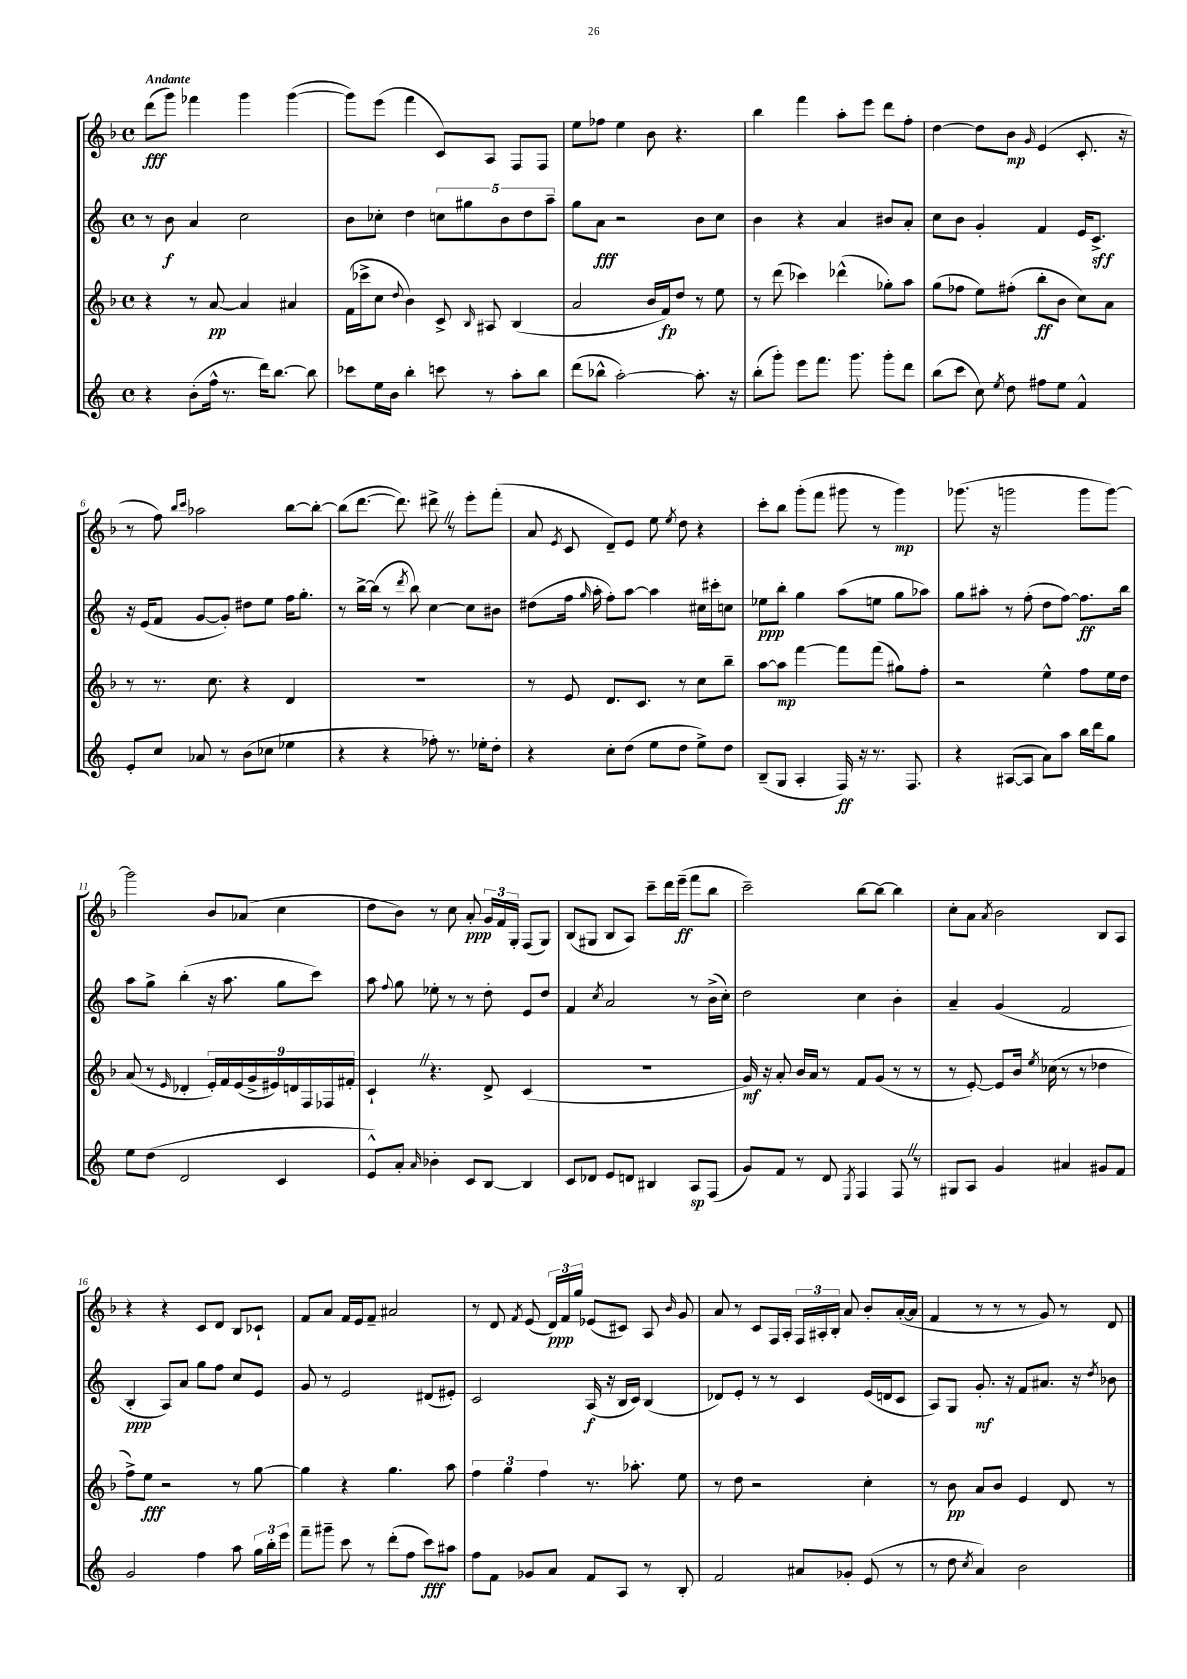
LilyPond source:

<<
\new StaffGroup <<
\new Staff = "s0" {
    \clef treble \key f \major \defaultTimeSignature \time 4/4 \tempo "Andante"
    \autoBeamOff d'''8[\fff( g'''8]) fes'''4 g'''4 g'''4~( |
    g'''8[) e'''8]( f'''4 c'8[) a8] f8[ f8] |
    e''8[ fes''8] e''4 bes'8 r4. |
    bes''4 f'''4 a''8[-. e'''8] d'''8[ f''8]-. |
    d''4~ d''8[ bes'8]\mp \grace { g'16 } e'4( c'8.-. r16 |
    r8 f''8) \grace { bes''16[ c'''16] } aes''2 bes''8[~ bes''8]~-. |
    bes''8[( d'''8.]~ d'''8.) dis'''8-> \once \override BreathingSign.text = \markup { \musicglyph "scripts.caesura.straight" } \breathe r8 e'''8[-. f'''8]-.( |
    a'8 \acciaccatura { e'8 } c'8 d'8[--) e'8] e''8 \acciaccatura { e''8 } d''8 r4 |
    c'''8[-. bes''8] g'''8[-.( f'''8] gis'''8 r8 gis'''4\mp) |
    ges'''8.( r16 g'''2 g'''8[ g'''8]~) |
    g'''2 bes'8[ aes'8]( c''4 |
    d''8[ bes'8]) r8 c''8 a'8-.\ppp \tuplet 3/2 { g'16[ f'16 g16]-. } f8[( g8]) |
    bes8[( gis8] bes8[ a8]) c'''8[-- d'''16 e'''16]--\ff( f'''8[ bes''8] |
    c'''2--) bes''8[~ bes''8]~ bes''4 |
    c''8[-. a'8] \acciaccatura { a'8 } bes'2 bes8[ a8] |
    r4 r4 c'8[ d'8] bes8[ ces'8]-! |
    f'8[ a'8] f'16[ e'16 f'8]-- ais'2 |
    r8 d'8 \acciaccatura { f'8 } e'8( \tuplet 3/2 { d'16[\ppp) f'16 g''16] } ees'8[( cis'8]) a8 \grace { bes'16 } g'8 |
    a'8 r8 c'8[ f16 a16]-. \tuplet 3/2 { f16[ ais16-. bes16]-. } a'8 bes'8[-. a'16~-.( a'16] |
    f'4 r8 r8 r8 g'8) r8 d'8 \bar "|." |
}
\new Staff = "s1" {
    \clef treble \key c \major \defaultTimeSignature \time 4/4
    \autoBeamOff r8 b'8\f a'4 c''2 |
    b'8[ ces''8]-. d''4 \tuplet 5/4 { c''8[ gis''8 b'8 d''8 a''8]-- } |
    g''8[ a'8]\fff r2 b'8[ c''8] |
    b'4 r4 a'4 bis'8[ a'8]-. |
    c''8[ b'8] g'4-. f'4 e'16[ c'8.]->\sff |
    r16 e'16[( f'8] g'8[~ g'8]-.) dis''8[ e''8] f''16[ g''8.]-. |
    r8 b''16[~-> b''16]( r8 \acciaccatura { d'''8 } b''8) c''4~ c''8[ bis'8] |
    dis''8[( f''16] \grace { g''16 } a''16-. f''8[-.) a''8]~ a''4 cis''16[ cis'''16-. c''8] |
    ees''8[\ppp b''8]-. g''4 a''8[( e''8] g''8[ aes''8]) |
    g''8[ ais''8]-. r8 f''8-.( d''8[ f''8]~) f''8.[\ff b''16] |
    a''8[ g''8]-> b''4-.( r16 a''8. g''8[ c'''8]) |
    a''8 \appoggiatura { f''8 } g''8 ees''8-. r8 r8 d''8-. e'8[ d''8] |
    f'4 \acciaccatura { c''8 } a'2 r8 b'16[->( c''16]-.) |
    d''2 c''4 b'4-. |
    a'4-- g'4( f'2 |
    b4-.\ppp a8[) a'8] g''8[ f''8] c''8[ e'8] |
    g'8 r8 e'2 dis'8[( eis'8]-.) |
    c'2 a16\f( r16 b16[ c'16]) b4( |
    des'8[) e'8]-. r8 r8 c'4 e'16[( d'16 c'8] |
    a8[) g8] g'8.-.\mf r16 f'8[ ais'8.] r16 \acciaccatura { d''8 } bes'8 \bar "|." |
}
\new Staff = "s2" {
    \clef treble \key f \major \defaultTimeSignature \time 4/4
    \autoBeamOff r4 r8 a'8~\pp a'4 ais'4 |
    f'16[( ces'''16-> c''8] \appoggiatura { d''8 } bes'4) c'8-> \grace { bes16 } ais8 bes4( |
    a'2 bes'16[ f'16\fp) d''8] r8 e''8 |
    r8 d'''8( ces'''4) des'''4-^( ges''8[-.) a''8] |
    g''8[( fes''8] e''8[) fis''8]-.( bes''8[-.\ff bes'8] c''8[) a'8] |
    r8 r8. c''8. r4 d'4 |
    R1 |
    r8 e'8 d'8.[ c'8.] r8 c''8[ bes''8]-- |
    a''8[~ a''8]\mp f'''4~ f'''8[ f'''8]( gis''8[) f''8]-. |
    r2 e''4-^ f''8[ e''16 d''16] |
    a'8( r8 \grace { e'16 } des'4-. \tuplet 9/8 { e'16[-.) f'16 e'16( g'16-> eis'16) d'16 f16 fes16 fis'16]-. } |
    c'4-! \once \override BreathingSign.text = \markup { \musicglyph "scripts.caesura.straight" } \breathe r4. d'8-> c'4( |
    R1 |
    g'16\mf) r16 a'8-. bes'16[ a'16] r8 f'8[ g'8]( r8 r8 |
    r8 e'8~-.) e'8[ bes'16] \acciaccatura { e''8 } ces''16( r8 r8 des''4 |
    f''8[->) e''8]\fff r2 r8 g''8~ |
    g''4 r4 g''4. a''8 |
    \tuplet 3/2 { f''4 g''4 f''4 } r8. aes''8.-. e''8 |
    r8 d''8 r2 c''4-. |
    r8 bes'8\pp a'8[ bes'8] e'4 d'8 r8 \bar "|." |
}
\new Staff = "s3" {
    \clef treble \key c \major \defaultTimeSignature \time 4/4
    \autoBeamOff r4 b'8[-.( f''16]-^ r8. d'''16[) b''8.]~ b''8 |
    ces'''8[ e''16 b'16] b''4-. c'''8 r8 a''8[-. b''8] |
    d'''8[( bes''8]-^ a''2~-.) a''8.-. r16 |
    b''8[-.( g'''8]-.) e'''8[ f'''8.] g'''8. g'''8[-. d'''8] |
    b''8[( c'''8] c''8) \acciaccatura { e''8 } d''8 fis''8[ e''8] f'4-^ |
    e'8[-. c''8] aes'8 r8 b'8[( ces''8] ees''4 |
    r4 r4 fes''8-.) r8. ees''16[-. d''8]-. |
    r4 c''8[-. d''8]( e''8[ d''8] e''8[->) d''8] |
    b8[--( g8] a4-. f16\ff) r16 r8. f8. |
    r4 ais8[~( ais8] a'8[) a''8] b''16[ d'''16 g''8] |
    e''8[ d''8]( d'2 c'4 |
    e'8[-^) a'8]-. \grace { a'16 } bes'4-. c'8[ b8]~ b4 |
    c'8[ des'8] e'8[ d'8] bis4 a8[\sp f8]( |
    g'8[) f'8] r8 d'8 \acciaccatura { e8 } f4 f8 \once \override BreathingSign.text = \markup { \musicglyph "scripts.caesura.straight" } \breathe r8 |
    gis8[ a8] g'4 ais'4 gis'8[ f'8] |
    g'2 f''4 a''8 \tuplet 3/2 { g''16[ b''16-. e'''16] } |
    f'''8[-- gis'''8]-- c'''8 r8 d'''8[-.( f''8] c'''8[\fff) ais''8] |
    f''8[ f'8] ges'8[ a'8] f'8[ a8] r8 b8-. |
    f'2 ais'8[ ges'8]-. e'8( r8 |
    r8 d''8 \acciaccatura { c''8 } a'4) b'2 \bar "|." |
}
>>
>>
